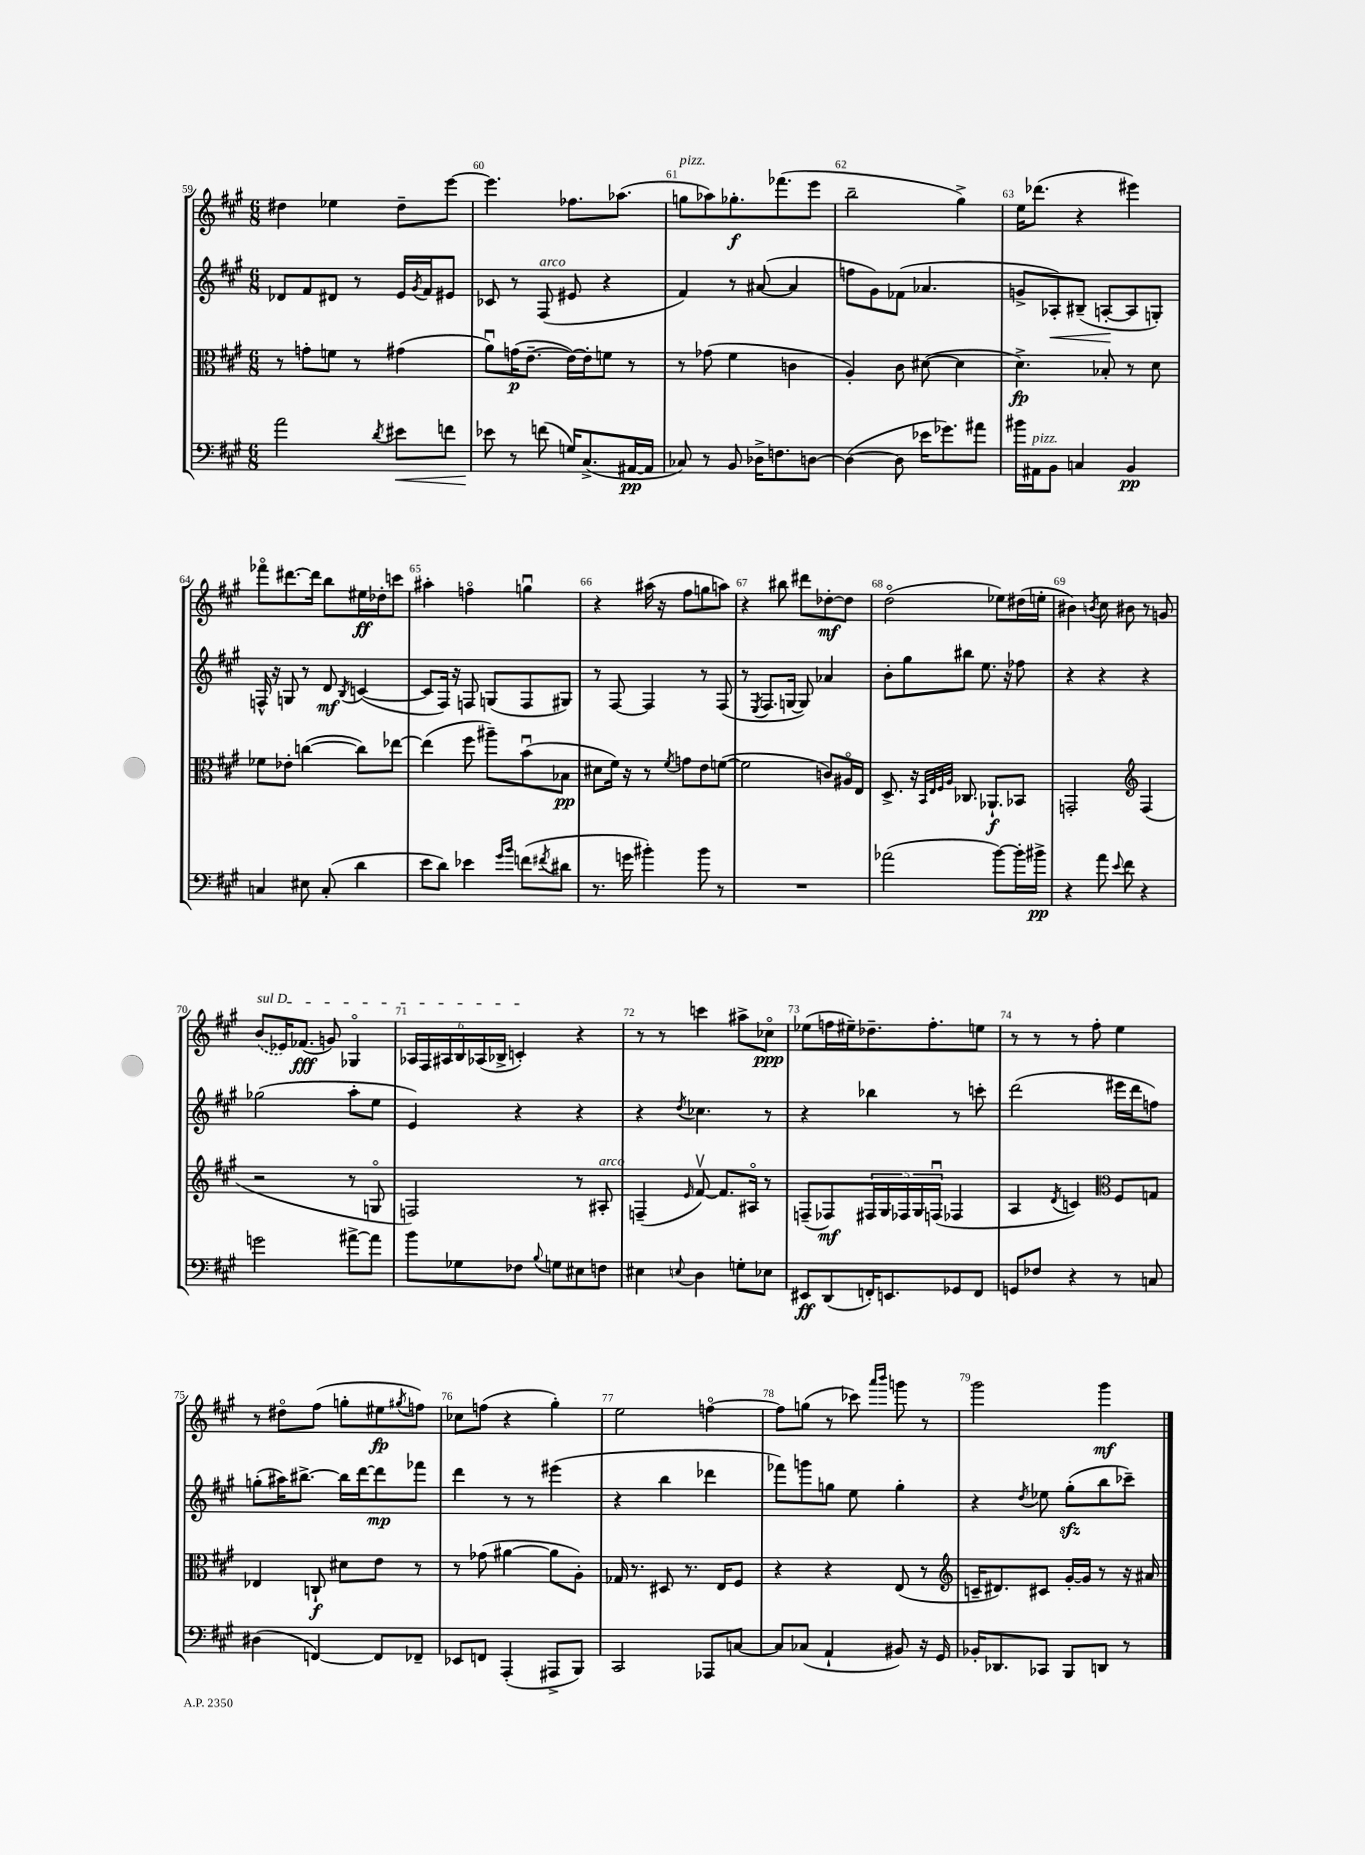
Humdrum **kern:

**kern	**dynam	**kern	**dynam	**kern	**dynam	**kern	**dynam
*part4	*part4	*part3	*part3	*part2	*part2	*part1	*part1
*staff4	*staff4	*staff3	*staff3	*staff2	*staff2	*staff1	*staff1
*clefF4	*	*clefC3	*	*clefG2	*	*clefG2	*
*k[f#c#g#]	*	*k[f#c#g#]	*	*k[f#c#g#]	*	*k[f#c#g#]	*
*M6/8	*	*M6/8	*	*M6/8	*	*M6/8	*
=59	=59	=59	=59	=59	=59	=59	=59
2a\	.	8r	.	8d-X/L	.	4dd#X\	.
.	.	8gn'\L	.	8f#/	.	.	.
.	.	8fn\J	.	8d#X/J	.	4ee-X\	.
.	.	8r	.	8r	.	.	.
8qd/	.	.	.	.	.	.	.
!	!LO:HP:b	!	!	!	!	!	!
8e#X\L	<	(4g#X\	.	16e/LL	.	8dd#~\L	.
.	.	.	.	8qg#/	.	.	.
.	.	.	.	16f#/J	.	.	.
8fn\J	.	.	.	8e#X/J	.	[8eee\J	.
=60	=60	=60	=60	=60	=60	=60	=60
8e-X\	.	8au\L)	.	8c-X/	.	4.eee\]	.
8r	[	(16gn\K	p	8r	.	.	.
.	.	[8.e~\J	.	.	.	.	.
!	!	!	!	!LO:TX:a:i:t=arco	!	!	!
(8fn\	.	.	.	(8F#/	.	.	.
16Gn/KL)	.	16e\LL_)	.	8e#X/	.	8.ff-X\L	.
(8.C#^/	.	16e'\J]	.	.	.	.	.
.	.	8fn\J	.	4r	.	.	.
.	.	.	.	.	.	(8.aa-X\J	.
[16AA#X/L	pp	8r	.	.	.	.	.
16AA#/JJ]	.	.	.	.	.	.	.
=61	=61	=61	=61	=61	=61	=61	=61
!	!	!	!	!	!	!LO:TX:a:i:t=pizz.	!
8C-X/)	.	8r	.	4f#/)	.	8ggn\L	.
8r	.	(8g-X\	.	.	.	8aa-X\)	.
8BB/	.	4f#\	.	8r	.	8.gg-X'\	f
16D-X^\KL	.	.	.	([8a#X/	.	.	.
8.Fn\	.	.	.	.	.	(8.fff-X\	.
.	.	4cn\	.	4a#/]	.	.	.
[8Dn\J	.	.	.	.	.	8eee\J	.
=62	=62	=62	=62	=62	=62	=62	=62
(4D\_	.	4A'/)	.	8ffn\L	.	2bb~\	.
.	.	.	.	8g#\)	.	.	.
8D\]	.	8c#\	.	(8f-X\J	.	.	.
16e-X\KL	.	([8d#X\	.	4.a-X/	.	.	.
8.g-X\)	.	.	.	.	.	.	.
.	.	4d#\]	.	.	.	4gg#^\)	.
8a#X\J	.	.	.	.	.	.	.
=63	=63	=63	=63	=63	=63	=63	=63
16b#X\LL	.	4.d^\)	fp	8gn^/L	.	16ee\KL	.
!LO:TX:a:i:t=pizz.	!	!	!	!	!	!	!
16AA#X\J	.	.	.	.	.	(8.ddd-X\J	.
!	!	!	!	!	!LO:HP:b	!	!
8BB\J	.	.	.	8A-X'/)	<	.	.
4Cn/	.	.	.	(8B#X~/J	.	4r	.
.	.	8B-X'/	.	[8An'/L	.	.	.
4BB/	pp	8r	.	8A/]	[	4eee#X\)	.
.	.	8d\	.	8Gn'/J)	.	.	.
!!LO:LB:g=z
=64	=64	=64	=64	=64	=64	=64	=64
4Cn/	.	8f-X\L	.	16Fn^^/	.	8fff-X\L	.
.	.	.	.	16r	.	.	.
.	.	8e-X'\J	.	8Gn/	.	[8.ddd#X\	.
8E#X\	.	([4ccn\	.	8r	.	.	.
.	.	.	.	.	.	16ddd#\Jk]	.
(8C'/	.	.	.	8d/	mf	8bb\L	.
.	.	.	.	8qB/	.	.	.
4d\	.	8cc\L])	.	([4cn/	.	16ee#X\L	ff
.	.	.	.	.	.	16dd-X'\J	.
.	.	[8ee-X\J	.	.	.	8cccn\J	.
=65	=65	=65	=65	=65	=65	=65	=65
8e\L	.	(4ee-\]	.	8c/L]	.	4aa#X'\	.
8d\J)	.	.	.	16F#/Jk)	.	.	.
.	.	.	.	16r	.	.	.
4e-X\	.	8ff#\	.	8Fn/	.	4ffn\	.
.	.	8aa#X~\L)	.	(8Gn/L	.	.	.
16qqg#/LL	.	.	.	.	.	.	.
16qqb/JJ	.	.	.	.	.	.	.
(8fn\L	.	(8bu\	.	8F/	.	4ggnu\	.
8qf#X/	.	.	.	.	.	.	.
8d#X\J	.	8B-X\J	pp	8G#X/J)	.	.	.
=66	=66	=66	=66	=66	=66	=66	=66
8.r	.	8d#X\L	.	8r	.	4r	.
.	.	16f#\Jk)	.	[8F#/	.	.	.
16gn\	.	16r	.	.	.	.	.
4b#X'\)	.	8r	.	4F#/]	.	(16aa#X\	.
.	.	.	.	.	.	16r	.
.	.	8qf#/	.	.	.	.	.
.	.	8gn\L	.	.	.	8ff#\L	.
8b#\	.	8e\	.	8r	.	8ggn\	.
8r	.	([8fn\J	.	(8F#/	.	8aan\J)	.
=67	=67	=67	=67	=67	=67	=67	=67
2.r	.	2f\]	.	8r	.	4r	.
.	.	.	.	8qE/	.	.	.
.	.	.	.	8.F#/L	.	.	.
.	.	.	.	.	.	8bb#X\	.
.	.	.	.	[16Gn/Jk	.	.	.
.	.	.	.	8G/])	.	8ddd#X\L	.
.	.	8cn/L)	.	4a-X/	.	[8dd-X'\	mf
.	.	16A#X/L	.	.	.	8dd-\J]	.
.	.	16E/JJ	.	.	.	.	.
=68	=68	=68	=68	=68	=68	=68	=68
(2a-X\	.	8.D^/	.	8b'\L	.	(2dd\	.
.	.	.	.	8gg#\	.	.	.
.	.	16r	.	.	.	.	.
.	.	32qqBB/LLL	.	.	.	.	.
.	.	32qqE/	.	.	.	.	.
.	.	32qqF#/	.	.	.	.	.
.	.	32qqA/JJJ	.	.	.	.	.
.	.	8.C-X/	.	8bb#X\J	.	.	.
.	.	.	.	8.ee\	.	.	.
.	.	8.AA-X`/L	f	.	.	.	.
[8b\L)	.	.	.	.	.	8ee-X\L)	.
.	.	.	.	16r	.	.	.
16b'\L]	.	8BB-X/J	.	8ff-X\	.	(16dd#X\L	.
16b#X^\JJ	pp	.	.	.	.	16een'\JJ	.
=69	=69	=69	=69	=69	=69	=69	=69
4r	.	2GGn'/	.	4r	.	4b#X\)	.
.	.	.	.	.	.	8qbn/	.
8a\	.	.	.	4r	.	8cc#\	.
8qqe/	.	.	.	.	.	.	.
8f#\	.	.	.	.	.	8b#X\	.
*	*	*clefG2	*	*	*	*	*
4r	.	(4F#/	.	4r	.	8r	.
.	.	.	.	.	.	8gn/	.
!!LO:LB:g=z
=70	=70	=70	=70	=70	=70	=70	=70
!	!	!	!	!	!	!LO:TX:a:i:t=sul D	!
2gn\	.	2r	.	(2gg-X\	.	(8b/L	.
.	.	.	.	.	.	16e-X/K)	.
.	.	.	.	.	.	(8.f-X/J	fff
.	.	.	.	.	.	8gn/)	.
[8a#X^\L	.	8r	.	8aa'\L	.	4G-X/	.
8a#\J]	.	8Gn/	.	8ee\J	.	.	.
=71	=71	=71	=71	=71	=71	=71	=71
8b\L	.	2Fn/)	.	4e/)	.	24A-X/LL	.
.	.	.	.	.	.	24F#/	.
.	.	.	.	.	.	24A#X/	.
8G-X\	.	.	.	.	.	24B/	.
.	.	.	.	.	.	(24A-X/	.
.	.	.	.	.	.	24B-X^/JJ	.
8F-X\J	.	.	.	4r	.	4cn'/)	.
8qqB/	.	.	.	.	.	.	.
8Gn\L	.	.	.	.	.	.	.
8E#X\	.	8r	.	4r	.	4r	.
!	!	!LO:TX:a:i:t=arco	!	!	!	!	!
8Fn\J	.	8A#X'/	.	.	.	.	.
=72	=72	=72	=72	=72	=72	=72	=72
4E#X\	.	(4Fn~/	.	4r	.	8r	.
.	.	.	.	.	.	8r	.
8qqEn/	.	16qqe/	.	8qdd/	.	.	.
4D\	.	[8f#v/)	.	4.cc-X\	.	4cccn\	.
.	.	8.f#/L]	.	.	.	.	.
8Gn'\L	.	.	.	.	.	8aa#X^\L	.
.	.	16A#X/Jk	.	.	.	.	.
8E-X\J	.	8r	.	8r	.	8cc-X\J	ppp
=73	=73	=73	=73	=73	=73	=73	=73
8EE#X/L	ff	(8Fn~/L	.	4r	.	(8ee-X\L	.
(8DD/	.	8F-X/)	mf	.	.	16ffn\L	.
.	.	.	.	.	.	16ee#X~\J)	.
16FFn'/K)	.	20F#X/L	.	4bb-X\	.	8.dd-X~\	.
.	.	20G#/	.	.	.	.	.
8.EEn/	.	.	.	.	.	.	.
.	.	20F-X/	.	.	.	.	.
.	.	20G#/	.	.	.	.	.
.	.	.	.	.	.	8.ff'\	.
.	.	(20Fnu/JJ	.	.	.	.	.
8GG-X/	.	4F-X/	.	8r	.	.	.
8FF/J	.	.	.	8cccn'\	.	8een\J	.
=74	=74	=74	=74	=74	=74	=74	=74
8GGn/L	.	4A/	.	(2ddd\	.	8r	.
8F-X/J	.	.	.	.	.	8r	.
.	.	8qd/	.	.	.	.	.
4r	.	4cn/)	.	.	.	8r	.
.	.	.	.	.	.	8ff#'\	.
*	*	*clefC3	*	*	*	*	*
8r	.	8F#/L	.	16eee#X\LL	.	4ee\	.
.	.	.	.	16ddd\J	.	.	.
8Cn/	.	8Gn/J	.	8ffn\J)	.	.	.
!!LO:LB:g=z
=75	=75	=75	=75	=75	=75	=75	=75
(4D#X\	.	4E-X/	.	(8ggn'\L	.	8r	.
.	.	.	.	16aa#X\K)	.	8dd#X\L	.
.	.	.	.	[8.bb#X^\J	.	.	.
[4FFn/)	.	8Cn`/	f	.	.	(8ff#\J	.
.	.	8d#X\L	.	16bb#\LL]	.	8ggn'\L	.
.	.	.	.	[16ddd\J	.	.	.
8FF/L]	.	8e\J	.	8ddd\]	mp	8ee#X\	fp
.	.	.	.	.	.	8qgg#X/	.
8FF-X~/J	.	8r	.	8fff-X\J	.	8ffn\J)	.
=76	=76	=76	=76	=76	=76	=76	=76
8EE-X/L	.	8r	.	4ddd\	.	8cc-X\L	.
8FFn/J	.	(8g-X\	.	.	.	(8ffn\J	.
(4AAA'/	.	[4a#X\	.	8r	.	4r	.
.	.	.	.	8r	.	.	.
8AAA#X^/L	.	8a#\L]	.	(4eee#X\	.	4gg#'\)	.
8BBB/J)	.	8A'\J)	.	.	.	.	.
=77	=77	=77	=77	=77	=77	=77	=77
2CC#/	.	16G-X/	.	4r	.	2ee\	.
.	.	8.r	.	.	.	.	.
.	.	8D#X/	.	4bb\	.	.	.
.	.	8.r	.	.	.	.	.
8AAA-X/L	.	.	.	4ddd-X\	.	[4ffn\	.
.	.	16E/KL	.	.	.	.	.
[8Cn/J	.	8F#/J	.	.	.	.	.
=78	=78	=78	=78	=78	=78	=78	=78
8C/L]	.	4r	.	8fff-X\L)	.	8ff\L]	.
(8C-X/J	.	.	.	8gggn\	.	(8ggn\J	.
4AA`/	.	4r	.	8ggn\J	.	8r	.
.	.	.	.	8ee\	.	8ccc-X\)	.
.	.	.	.	.	.	16qqaaa/LL	.
.	.	.	.	.	.	16qqbbb/JJ	.
8BB#X/)	.	(8E/	.	4gg'\	.	8gggn\	.
16r	.	8r	.	.	.	8r	.
16GG#/	.	.	.	.	.	.	.
=79	=79	=79	=79	=79	=79	=79	=79
*	*	*clefG2	*	*	*	*	*
16BB-X'/KL	.	16cn~/KL	.	4r	.	2ggg#\	.
8.DD-X/	.	8.d#X/)	.	.	.	.	.
.	.	.	.	8qdd/	.	.	.
8CC-X/J	.	8c#X/J	.	8ee-X\	.	.	.
8BBB/L	.	[16g#'/LL	.	(8gg#zz'\L	.	.	.
.	.	16g#/JJ]	.	.	.	.	.
8DDn/J	.	8r	.	8bb\	.	4ggg#\	mf
8r	.	16r	.	8ccc-X~\J)	.	.	.
.	.	16a#X/	.	.	.	.	.
==	==	==	==	==	==	==	==
*-	*-	*-	*-	*-	*-	*-	*-
